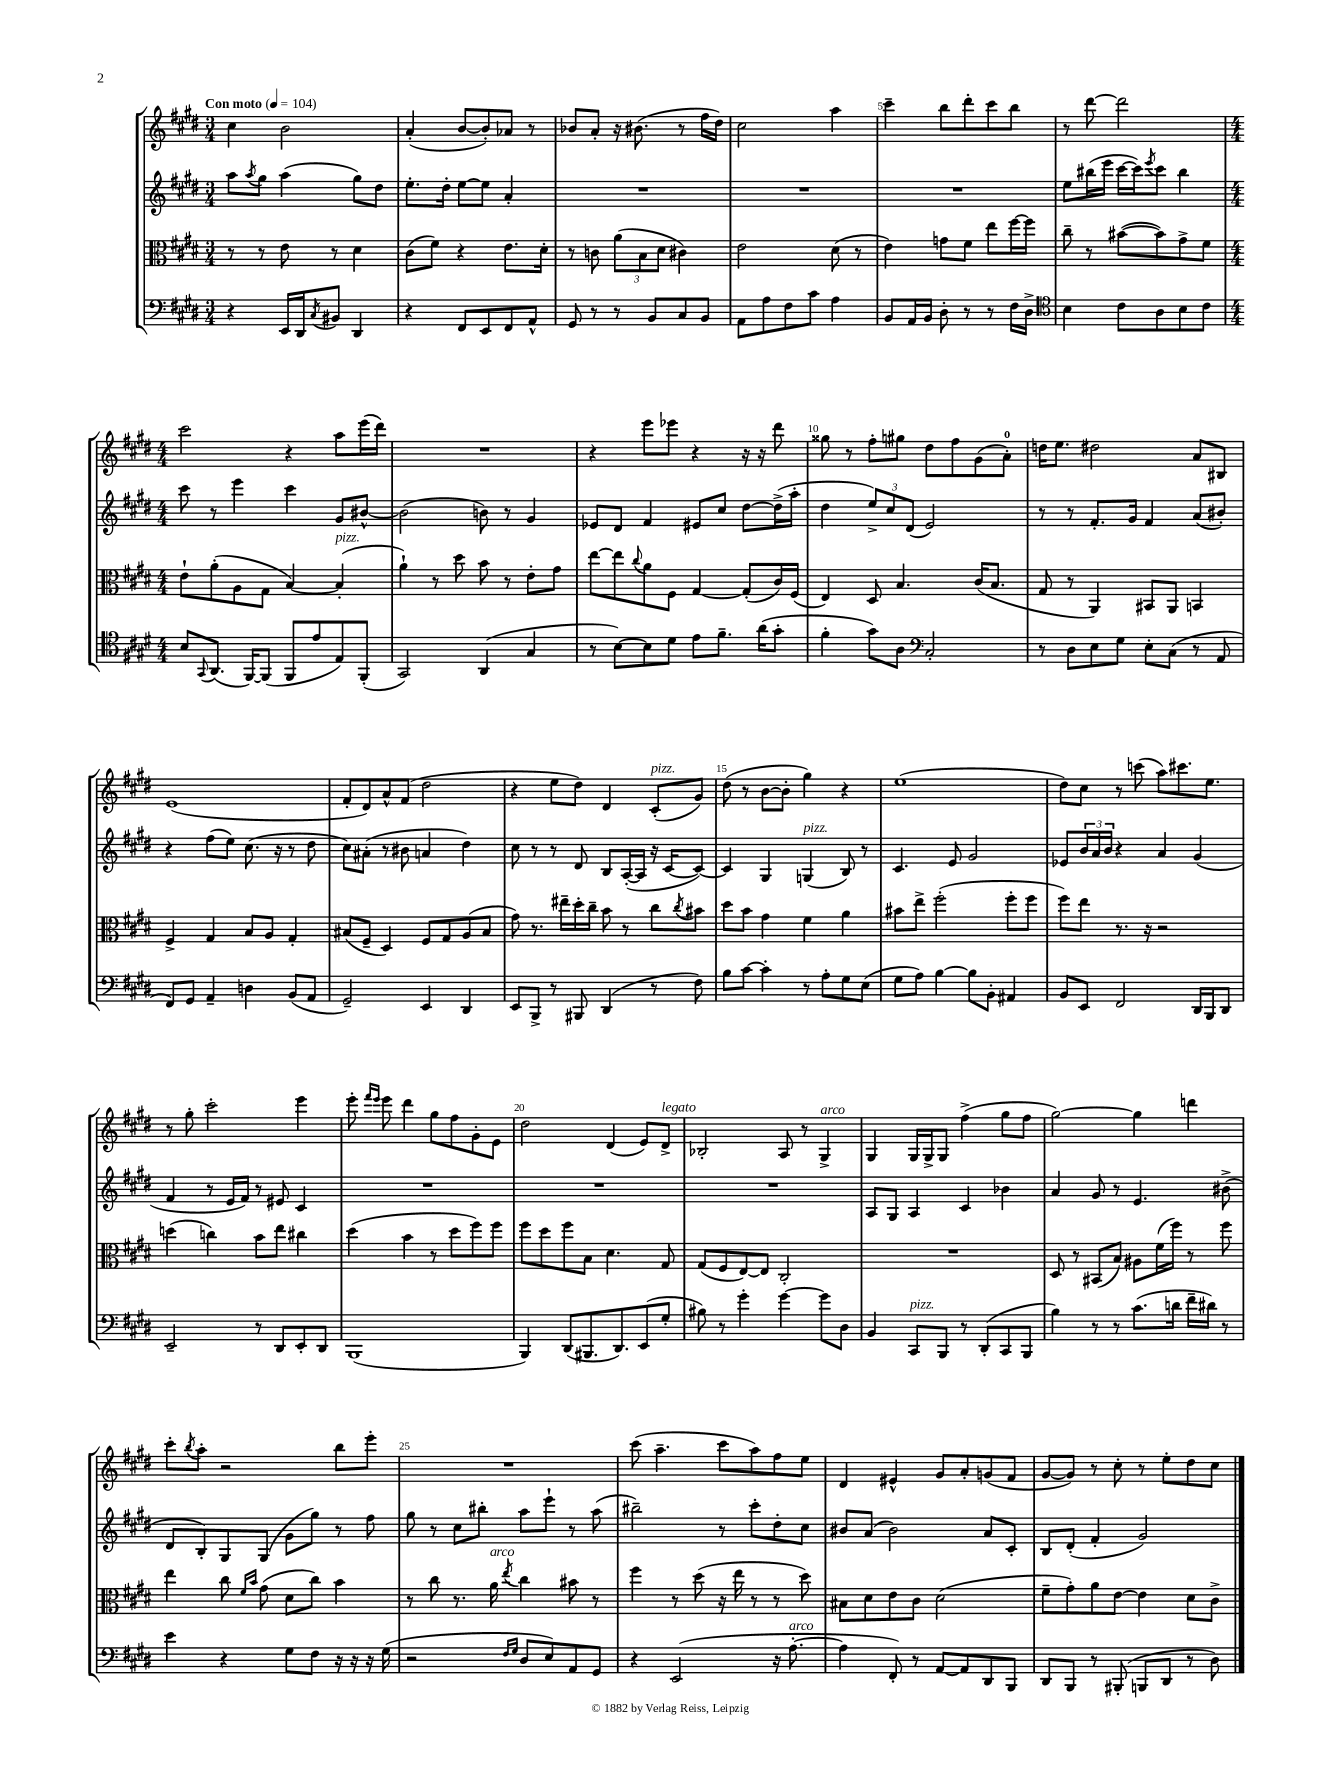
<<
\new StaffGroup <<
\new Staff = "s0" {
    \clef treble \key e \major \numericTimeSignature \time 3/4 \tempo "Con moto" 4 = 104
    cis''4 b'2 |
    a'4-.( b'8~ b'8-.) aes'8 r8 |
    bes'8 a'8-. r16 bis'8.( r8 fis''16 dis''16) |
    cis''2 a''4 |
    cis'''4-- b''8 dis'''8-. cis'''8 b''8 |
    r8 dis'''8~ dis'''2 |
    \numericTimeSignature \time 4/4 cis'''2 r4 a''8 e'''16( dis'''16) |
    R1 |
    r4 e'''8 ees'''8 r4 r16 r16 dis'''8 |
    gisis''8 r8 fis''8-. gis''8 dis''8 fis''8 gis'8( a'8-0-.) |
    d''16 e''8. dis''2 a'8 bis8 |
    e'1( |
    fis'8-. dis'8) a'8-^ fis'8( dis''2 |
    r4 e''8 dis''8) dis'4 cis'8-.^\markup { \italic "pizz." }( gis'8) |
    dis''8( r8 b'8~ b'8-. gis''4) r4 |
    e''1( |
    dis''8) cis''8 r8 c'''8( a''8) cis'''8. e''8. |
    r8 gis''8-. cis'''2-. e'''4 |
    e'''8-. \grace { fis'''16 e'''16 } e'''8 dis'''4 gis''8 fis''8 gis'8-. e'8 |
    dis''2 dis'4( e'8) dis'8->^\markup { \italic "legato" } |
    bes2-. a8 r8 gis4->^\markup { \italic "arco" } |
    gis4 gis16 gis16-> gis8 fis''4->( gis''8 fis''8 |
    gis''2~) gis''4 d'''4 |
    cis'''8-. \acciaccatura { b''8 } a''8-. r2 b''8 e'''8-. |
    R1 |
    cis'''8( a''4.-- cis'''8 a''8) fis''8 e''8 |
    dis'4 eis'4-^ gis'8 a'8-. g'8( fis'8 |
    gis'8~ gis'8) r8 cis''8-. r8 e''8-. dis''8 cis''8 \bar "|." |
}
\new Staff = "s1" {
    \clef treble \key e \major \numericTimeSignature \time 3/4
    a''8 \acciaccatura { a''8 } gis''8 a''4( gis''8) dis''8 |
    e''8.-. dis''16-. e''8~ e''8 a'4-. |
    R2. |
    R2. |
    R2. |
    e''8 bis''16( e'''16 cis'''16~ cis'''16) \acciaccatura { e'''8 } cis'''8 bis''4 |
    \numericTimeSignature \time 4/4 cis'''8 r8 e'''4 cis'''4 gis'8 bis'8~-^ |
    bis'2( b'8) r8 gis'4 |
    ees'8 dis'8 fis'4 eis'8 cis''8 dis''8~ dis''16->( a''16-. |
    dis''4 \tuplet 3/2 { e''8->) cis''8 dis'8( } e'2) |
    r8 r8 fis'8.-. gis'16 fis'4 a'8( bis'8-.) |
    r4 fis''8( e''8) cis''8.( r16 r8 dis''8 |
    cis''8) ais'8-.( r8 bis'8 a'4 dis''4) |
    cis''8 r8 r8 dis'8 b8 a16~-.( a16 r16 cis'16~ cis'8~) |
    cis'4 gis4 g4^\markup { \italic "pizz." }( b8) r8 |
    cis'4. e'8 gis'2 |
    ees'8 \tuplet 3/2 { b'16 a'16 b'16 } r4 a'4 gis'4( |
    fis'4 r8 e'16 fis'16) r8 eis'8 cis'4 |
    R1 |
    R1 |
    R1 |
    a8 gis8 a4 cis'4 bes'4 |
    a'4 gis'8 r8 e'4. bis'8->( |
    dis'8 b8-.) gis8 gis8( gis'8 gis''8) r8 fis''8 |
    gis''8 r8 cis''8 bis''8-. a''8 e'''8-! r8 a''8( |
    bis''2--) r8 cis'''8-. dis''8-. cis''8 |
    bis'8 a'8( bis'2) a'8 cis'8-. |
    b8 dis'8-.( fis'4-. gis'2) \bar "|." |
}
\new Staff = "s2" {
    \clef alto \key e \major \numericTimeSignature \time 3/4
    r8 r8 e'8 r8 dis'4 |
    cis'8( fis'8) r4 e'8. dis'16-. |
    r8 c'8 \tuplet 3/2 { a'8( b8 dis'8 } cis'4) |
    e'2 dis'8( r8 |
    e'4) g'8 fis'8 e''8 fis''16~ fis''16 |
    cis''8-- r8 bis'8~( bis'8) gis'8-> fis'8 |
    \numericTimeSignature \time 4/4 e'8-! a'8-.( a8 gis8 b4~) b4-.^\markup { \italic "pizz." }( |
    a'4-!) r8 dis''8 b'8 r8 e'8-. gis'8 |
    e''8~ e''8 \appoggiatura { cis''8 } a'8 fis8 gis4~ gis8-.( cis'16) fis16( |
    e4) dis8 b4. cis'16( b8. |
    gis8 r8 a,4) bis,8 a,8 b,4 |
    fis4-> gis4 b8 a8 gis4-. |
    bis8( fis8-- dis4) fis8 gis8 a8( bis8 |
    gis'8) r8. eis''16-- dis''16-. cis''16-- b'8 r8 cis''8 \acciaccatura { cis''8 } bis'8 |
    dis''8 b'8 gis'4 fis'4 a'4 |
    bis'8 e''8-> fis''2-.( fis''8-. fis''8 |
    fis''8) e''8 r8. r16 r2 |
    d''4( c''4) b'8 e''8 cis''4 |
    dis''4( b'4 r8 dis''8 fis''8) fis''8 |
    fis''8 dis''8 fis''8 b8 dis'4. gis8 |
    gis8( fis8 e8~) e8 cis2-. |
    R1 |
    dis8 r8 bis,8( b8) ais8 fis'16( fis''16) r8 fis''8 |
    e''4 cis''8 \grace { fis'16 b'16 } gis'8( dis'8 cis''8) b'4 |
    r8 cis''8 r8. a'16^\markup { \italic "arco" } \acciaccatura { e''8 } cis''4 bis'8 r8 |
    fis''4 r8 dis''8( r16 e''16 r8 r8 dis''8) |
    bis8 dis'8 e'8 cis'8 dis'2( |
    fis'8-- gis'8-.) a'8 e'8~ e'4 dis'8 cis'8-> \bar "|." |
}
\new Staff = "s3" {
    \clef bass \key e \major \numericTimeSignature \time 3/4
    r4 e,16 dis,16 \acciaccatura { cis8 } bis,8 dis,4 |
    r4 fis,8 e,8 fis,8 a,8-^ |
    gis,8 r8 r8 b,8 cis8 b,8 |
    a,8 a8 fis8 cis'8 a4 |
    b,8 a,16 b,16 dis8-. r8 r8 fis16 dis16-> |
    \clef tenor b4 cis'8 a8 b8 cis'8 |
    \numericTimeSignature \time 4/4 b8 \appoggiatura { gis,8 } a,8.( fis,16~) fis,8( fis,8 e'8 e8) fis,8-.( |
    gis,2) a,4( gis4 |
    r8 b8~) b8 dis'8 e'8 fis'8.-- a'16( gis'8-. |
    fis'4-. gis'8) a8 \clef bass cis2-. |
    r8 dis8 e8 gis8 e8-. cis8( r8 a,8 |
    fis,8) gis,8 a,4-- d4 b,8( a,8 |
    gis,2--) e,4 dis,4 |
    e,8 b,,8-> r8 bis,,8 dis,4( r8 fis8) |
    b8 cis'8~ cis'4-. r8 a8-. gis8 e8( |
    gis8 a8) b4~ b8 b,8-. ais,4 |
    b,8 e,8 fis,2 dis,16 b,,16 dis,8 |
    e,2-- r8 dis,8 e,8-. dis,8 |
    b,,1( |
    b,,4) dis,8( bis,,8. dis,8.) e,8( gis8-. |
    bis8) r8 gis'4-. gis'4~ gis'8 dis8 |
    b,4 cis,8^\markup { \italic "pizz." } b,,8 r8 dis,8-.( cis,8 b,,8 |
    b4) r8 r8 cis'8.( d'16 fis'16-- dis'16) r8 |
    e'4 r4 gis8 fis8 r16 r16 r16 gis16( |
    r2 \grace { fis16 gis16 } dis8 e8) a,8 gis,8 |
    r4 e,2( r16 a8.~-.^\markup { \italic "arco" } |
    a4 fis,8-.) r8 a,8~ a,8 dis,8 b,,8 |
    dis,8 b,,8 r8 bis,,8-.( b,,8 dis,8 r8 dis8) \bar "|." |
}
>>
>>
\layout { \context { \Score \override BarNumber.break-visibility = ##(#f #t #t) barNumberVisibility = #(every-nth-bar-number-visible 5) } }
